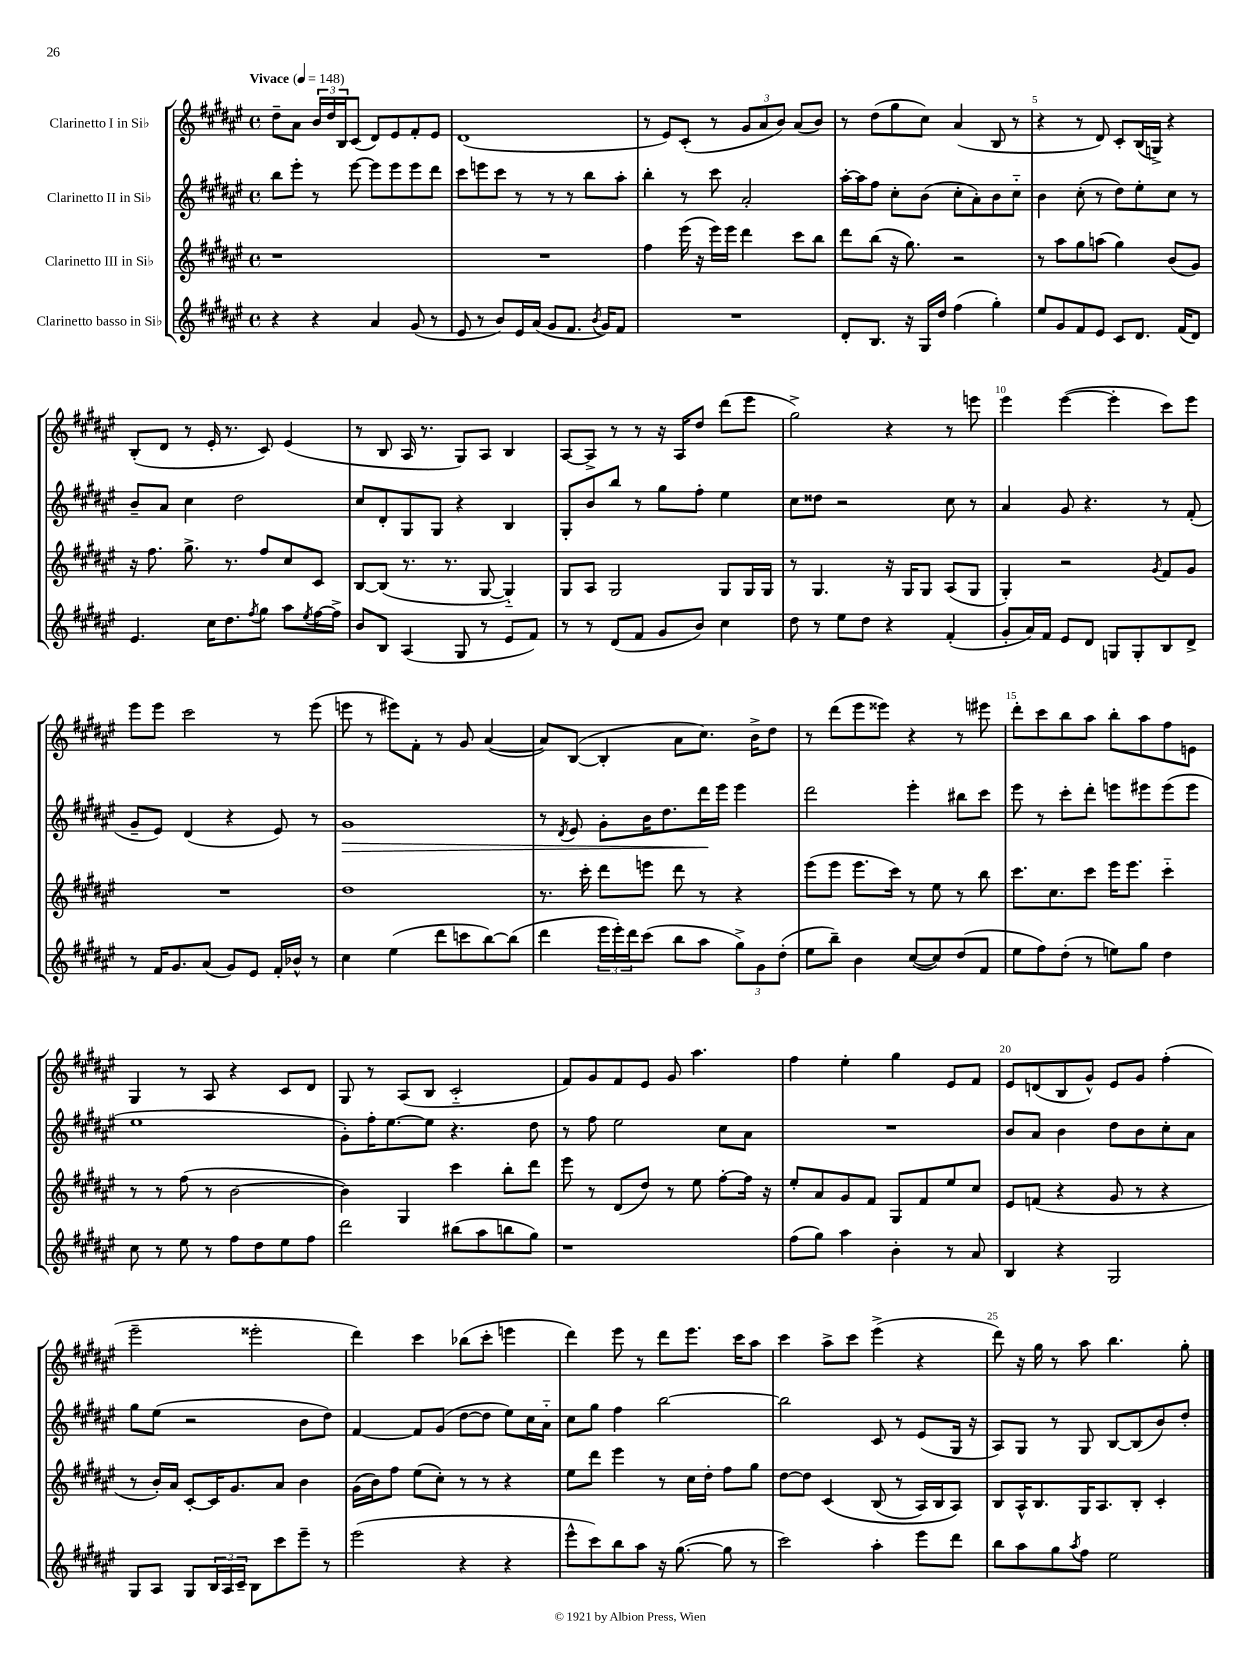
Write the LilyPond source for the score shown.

<<
\new StaffGroup <<
\new Staff = "s0" \with { instrumentName = "Clarinetto I in Sib" } {
    \clef treble \key fis \major \defaultTimeSignature \time 4/4 \tempo "Vivace" 4 = 148
    dis''8-- ais'8 \tuplet 3/2 { b'16 dis''16 b16 } cis'8( dis'8) eis'8 fis'8-. eis'8 |
    dis'1( |
    r8 eis'8) cis'8-.( r8 \tuplet 3/2 { gis'8 ais'8 b'8) } ais'8( b'8) |
    r8 dis''8( gis''8 cis''8) ais'4( b8 r8 |
    r4 r8 dis'8) cis'8-. b16( g16->) r4 |
    b8-.( dis'8 r8 eis'16-. r8. cis'8) eis'4( |
    r8 b8 ais16 r8. gis8) ais8 b4 |
    ais8~ ais8-> r8 r8 r16 ais16 dis''8 dis'''8( eis'''8 |
    gis''2->) r4 r8 e'''8 |
    eis'''4 eis'''4~( eis'''4-. cis'''8) eis'''8 |
    eis'''8 eis'''8 cis'''2 r8 eis'''8( |
    e'''8 r8 eis'''8) fis'8-. r8 gis'8 ais'4~( |
    ais'8) b8~( b4-. ais'8 cis''8.) b'16-> dis''8 |
    r8 dis'''8( eis'''8 eisis'''8) r4 r8 eis'''8 |
    dis'''8-. cis'''8 b''8 ais''8 b''8-. ais''8 fis''8 e'8 |
    gis4 r8 ais8 r4 cis'8 dis'8 |
    gis8 r8 ais8( b8 cis'2-_ |
    fis'8) gis'8 fis'8 eis'8 gis'8 ais''4. |
    fis''4 eis''4-. gis''4 eis'8 fis'8 |
    eis'8 d'8( b8 gis'8-^) eis'8 gis'8 fis''4-.( |
    eis'''2-- eisis'''2-. |
    dis'''4) cis'''4 bes''8( cis'''8-. e'''4 |
    dis'''4) eis'''8 r8 dis'''8 eis'''8. cis'''16 ais''8 |
    cis'''4 ais''8-> cis'''8 eis'''4->( r4 |
    dis'''8) r16 gis''16 r8 ais''8 b''4. gis''8-. \bar "|." |
}
\new Staff = "s1" \with { instrumentName = "Clarinetto II in Sib" } {
    \clef treble \key fis \major \defaultTimeSignature \time 4/4
    b''8 eis'''8-. r8 eis'''8~ eis'''8 eis'''8 eis'''8 dis'''8 |
    cis'''8 e'''8 cis'''8 r8 r8 r8 b''8 ais''8-. |
    b''4-. r8 cis'''8 ais'2-. |
    ais''16~-. ais''16 fis''8 cis''8-. b'8( cis''8-. ais'8-.) b'8 cis''8-_ |
    b'4 cis''8-.( r8 dis''8) eis''8-. cis''8 r8 |
    b'8-- ais'8 cis''4 dis''2 |
    cis''8 dis'8-. gis8 gis8 r4 b4 |
    gis8-. b'8 b''8 r8 gis''8 fis''8-. eis''4 |
    cis''8 disis''8 r2 cis''8 r8 |
    ais'4 gis'8 r4. r8 fis'8-.( |
    gis'8-- eis'8) dis'4( r4 eis'8) r8 |
    gis'1\> |
    r8 \acciaccatura { dis'8 } eis'8 gis'8-. b'16 dis''8. dis'''16\! eis'''16 eis'''4 |
    dis'''2 eis'''4-. bis''8 cis'''8 |
    eis'''8 r8 cis'''8-. dis'''8-. e'''8 eis'''8 eis'''8( eis'''8 |
    eis''1 |
    gis'8-.) fis''16-. eis''8.~ eis''8 r4. dis''8 |
    r8 fis''8 eis''2 cis''8 ais'8 |
    R1 |
    b'8 ais'8 b'4 dis''8 b'8 cis''8-. ais'8 |
    gis''8 eis''8( r2 b'8 dis''8) |
    fis'4~ fis'8 gis'8( dis''8~ dis''8 eis''8) cis''16 ais'16-_ |
    cis''8 gis''8 fis''4 b''2~ |
    b''2 cis'8 r8 eis'8( gis16 r16 |
    ais8) gis8 r8 gis8 b8~ b8( b'8) dis''8-. \bar "|." |
}
\new Staff = "s2" \with { instrumentName = "Clarinetto III in Sib" } {
    \clef treble \key fis \major \defaultTimeSignature \time 4/4
    r1 |
    R1 |
    fis''4 eis'''16( r16 eis'''16) eis'''16 dis'''4 cis'''8 b''8 |
    dis'''8 b''8( r16 gis''8.) r2 |
    r8 ais''8 gis''8 a''8( gis''4) b'8( gis'8) |
    r16 fis''8. gis''8.-> r8. fis''8 cis''8 cis'8 |
    b8~ b8( r8. r8. gis8~ gis4-_) |
    gis8 ais8 gis2 gis8 gis16 gis16 |
    r8 gis4. r16 gis16 gis8 ais8( gis8 |
    gis4-.) r2 \acciaccatura { gis'8 } fis'8 gis'8 |
    R1 |
    dis''1 |
    r8. cis'''16-. dis'''8 e'''8 dis'''8 r8 r4 |
    eis'''8( eis'''8 eis'''8. cis'''16) r8 eis''8 r8 b''8 |
    cis'''8. cis''8. cis'''8 eis'''16 eis'''8. cis'''4-_ |
    r8 r8 fis''8( r8 b'2~ |
    b'4) gis4 cis'''4 b''8-. dis'''8 |
    eis'''8 r8 dis'8( dis''8) r8 eis''8 fis''8~-. fis''16 r16 |
    eis''8-. ais'8 gis'8 fis'8 gis8 fis'8 eis''8 cis''8 |
    eis'8 f'8( r4 gis'8 r8 r4 |
    r8 b'16-.) ais'16 cis'8~-. cis'16 gis'8. ais'8 b'4 |
    gis'16( b'16) fis''8 eis''8( cis''8-.) r8 r8 r4 |
    eis''8 dis'''8 eis'''4 r8 cis''16 dis''16-. fis''8 gis''8 |
    dis''8~ dis''8 cis'4\( b8( r8 ais16) b16 ais8\) |
    b8 ais16-^ b8. gis16 ais8. b8-. cis'4-. \bar "|." |
}
\new Staff = "s3" \with { instrumentName = "Clarinetto basso in Sib" } {
    \clef treble \key fis \major \defaultTimeSignature \time 4/4
    r4 r4 ais'4 gis'8( r8 |
    eis'8 r8 b'8) eis'16 ais'16( gis'8 fis'8. \acciaccatura { b'8 } gis'16) fis'8 |
    R1 |
    dis'8-. b8. r16 gis16 dis''16 fis''4( gis''4-.) |
    eis''8 gis'8 fis'8 eis'8 cis'8 dis'8. fis'16( dis'8) |
    eis'4. cis''16 dis''8. \acciaccatura { fis''8 } gis''8 ais''8 \acciaccatura { eis''8 } fis''16~ fis''16-> |
    b'8 b8 ais4( gis8 r8 eis'8 fis'8) |
    r8 r8 dis'8( fis'8 gis'8 b'8) cis''4 |
    dis''8 r8 eis''8 dis''8 r4 fis'4-.( |
    gis'8-. ais'16) fis'16 eis'8 dis'8 g8 g8-. b8 dis'8-> |
    r8 fis'16 gis'8. ais'8( gis'8) eis'8 fis'16-. bes'16-^ r8 |
    cis''4 eis''4( dis'''8 c'''8 b''8~) b''8( |
    dis'''4 \tuplet 3/2 { eis'''16 eis'''16-.) dis'''16 } cis'''8( b''8 ais''8 \tuplet 3/2 { gis''8->) gis'8 dis''8-.( } |
    eis''8 b''8--) b'4 cis''8~( cis''8) dis''8( fis'8 |
    eis''8 fis''8) dis''8-.( r8 e''8) gis''8 dis''4 |
    cis''8 r8 eis''8 r8 fis''8 dis''8 eis''8 fis''8 |
    dis'''2 bis''8( ais''8 b''8 gis''8) |
    r1 |
    fis''8( gis''8) ais''4 b'4-. r8 ais'8 |
    b4 r4 gis2 |
    gis8 ais8 gis8 \tuplet 3/2 { b16 ais16 cis'16-- } b8 cis'''8 eis'''8-- r8 |
    eis'''2( r4 r4 |
    eis'''8-^ cis'''8) b''8 ais''8 r16 gis''8.~( gis''8 r8 |
    cis'''2) ais''4-. eis'''8 dis'''8 |
    b''8 ais''8 gis''8 \acciaccatura { ais''8 } fis''8 eis''2 \bar "|." |
}
>>
>>
\layout { \context { \Score \override BarNumber.break-visibility = ##(#f #t #t) barNumberVisibility = #(every-nth-bar-number-visible 5) } }
